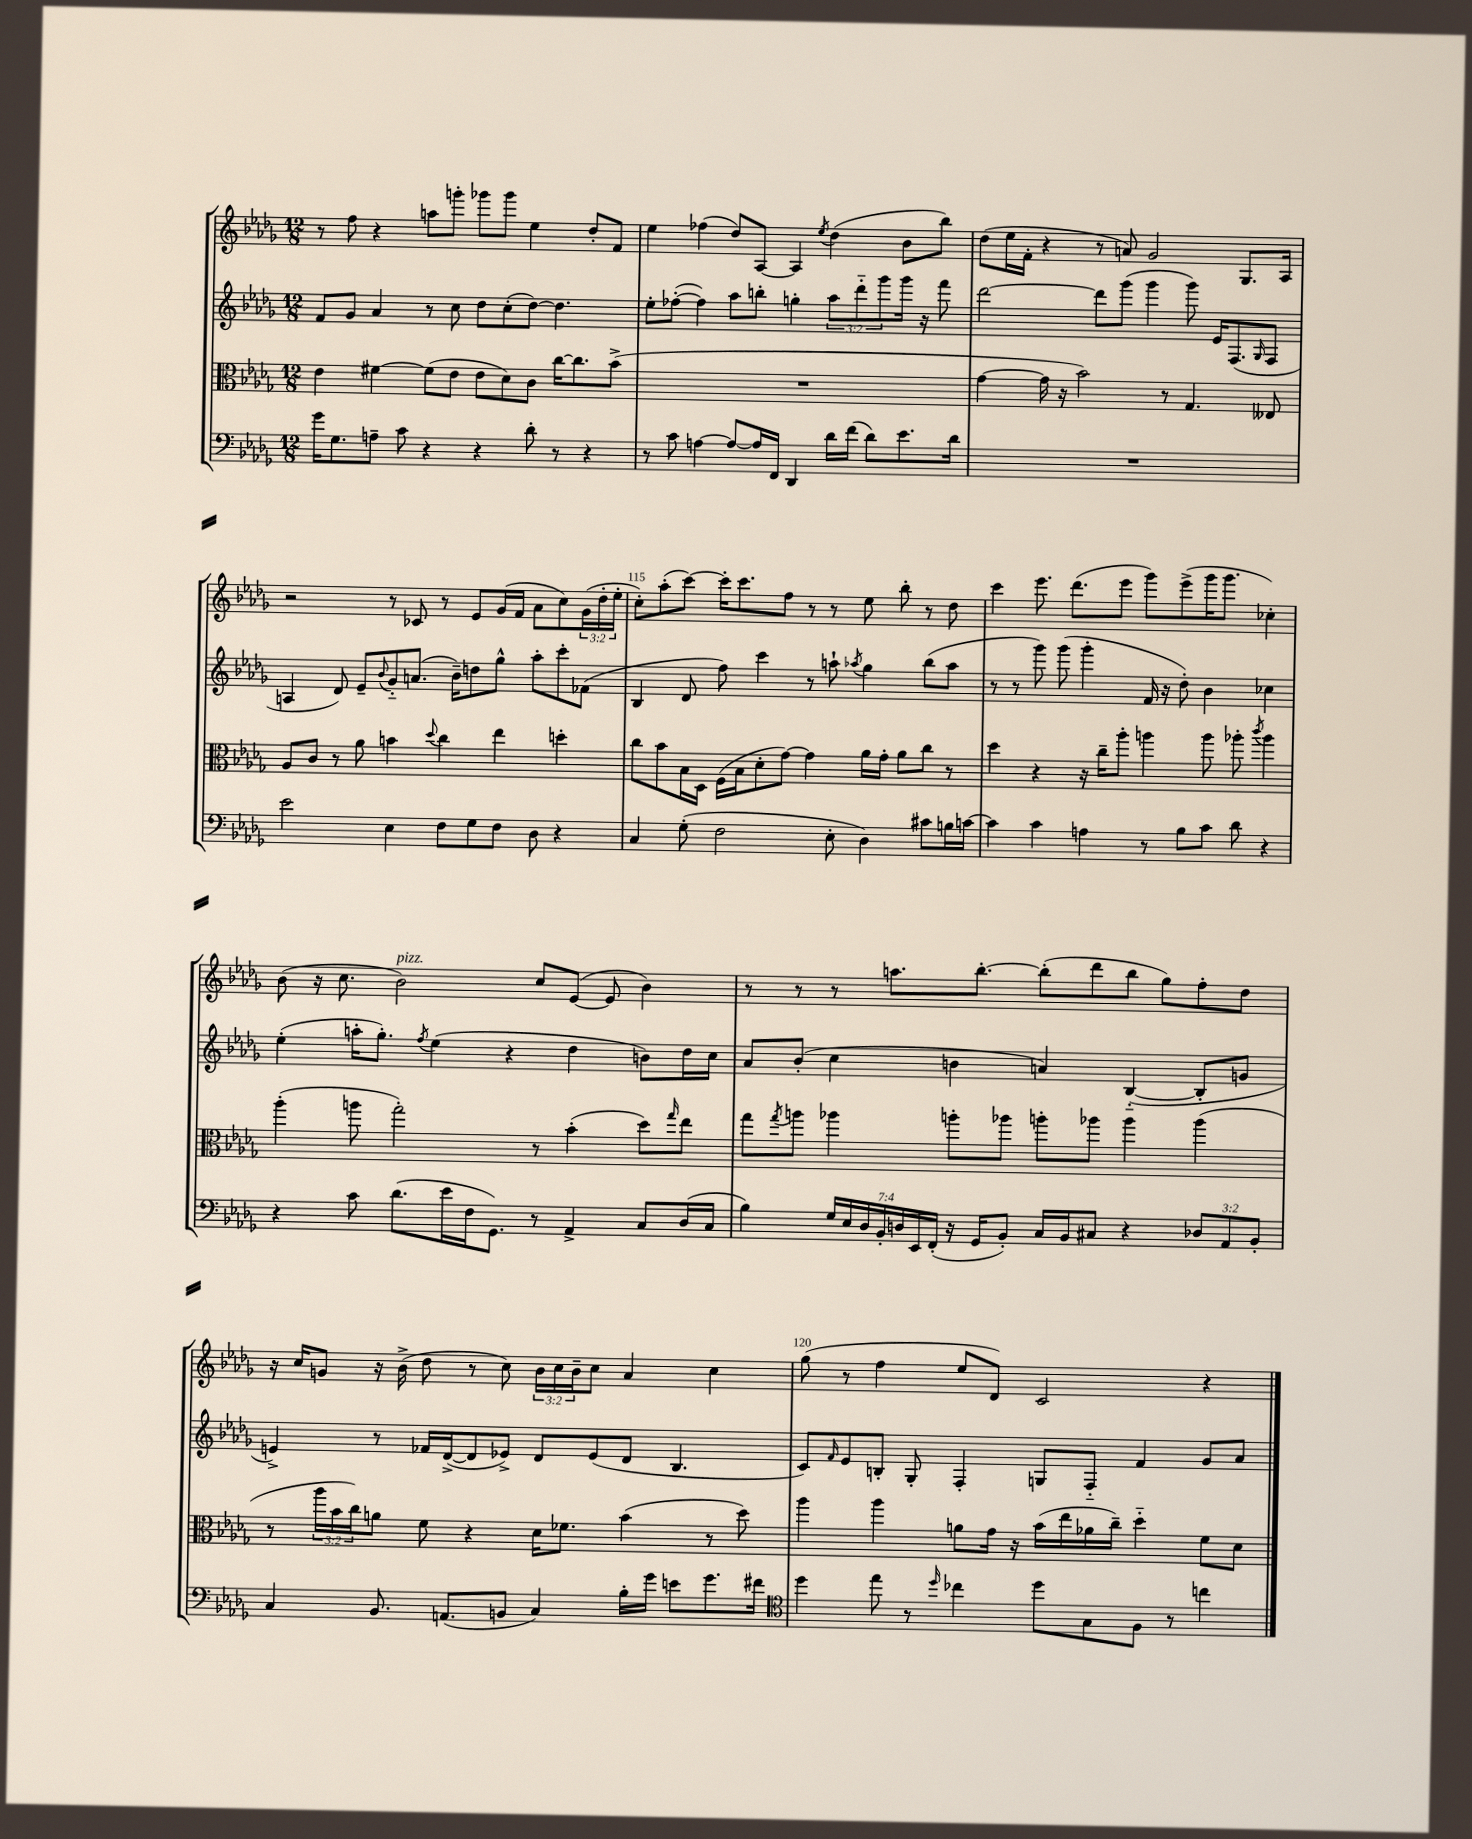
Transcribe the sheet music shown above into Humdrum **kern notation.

**kern	**kern	**kern	**kern
*staff4	*staff3	*staff2	*staff1
*clefF4	*clefC3	*clefG2	*clefG2
*k[b-e-a-d-g-]	*k[b-e-a-d-g-]	*k[b-e-a-d-g-]	*k[b-e-a-d-g-]
*M12/8	*M12/8	*M12/8	*M12/8
16g-	4e-	8f	8r
8.G-	.	.	.
.	.	8g-	8ff
8A~	[4f#	4a-	4r
8c	.	.	.
4r	(8f#]	8r	8aa
.	8e-	8cc	8ggg'
4r	8e-	8dd-	8ggg-
.	8d-)	(8cc'	8ggg-
8d-'	8c	[8dd-)	4ee-
8r	[16cc	4.dd-]	.
.	8.cc]	.	.
4r	.	.	8dd-'
.	(8b-^	.	8f
=	=	=	=
8r	1.r	8ee-'	4ee-
8c	.	([8ff-'	.
[4A	.	4ff-])	(4ff-
8A_	.	8aa-	8dd-)
16A]	.	8bb'	[8A-
16FF	.	.	.
4DD-	.	4gg'	4A-]
.	.	.	8qee-
16d-	.	12aa-	(4dd-
(16f	.	.	.
.	.	12ddd-'~	.
8d-)	.	.	.
.	.	12ggg-	.
8.e-	.	16ggg-	8b-
.	.	16r	.
.	.	8fff	8bb-)
16d-	.	.	.
=	=	=	=
1.r	[4g-	[2ddd-	(8dd-
.	.	.	16ee-
.	.	.	16f'
.	16g-]	.	4r
.	16r	.	.
.	2b-)	.	.
.	.	8ddd-]	8r
.	.	(8ggg-	8a)
.	.	4ggg-	2g-
.	8r	.	.
.	4.G-	8ggg-)	.
.	.	16e-	.
.	.	(8.F	.
.	.	.	8.G-
.	.	16qqG-	.
.	8E--	8F	.
.	.	.	16A-
=	=	=	=
2e-	8A-	4A	2r
.	8c	.	.
.	8r	8d-)	.
.	8a-	8e-~	.
.	.	8qqb-	.
4E-	4b	8g-'~	8r
.	.	(8.a	8c-
.	8qqdd-	.	.
8F	4cc	.	8r
.	.	16b-~)	.
8G-	.	8dd	8e-
8F	4ee-	8gg-^^	(16g-
.	.	.	16f
8D-	.	8aa-'	8a-
4r	4dd'	8ccc'	8cc)
.	.	(8f-	(24g-
.	.	.	24dd-'
.	.	.	24ee-'
=	=	=	=
4C	8cc	4B-	8cc')
.	8b-	.	(8aa-'
(8G-'	16B-	8d-	[8ccc)
.	16D-	.	.
2F	(16F	8ff)	16ccc']
.	16B-	.	8.ccc
.	8d-'	4ccc	.
.	[8g-)	.	8ff
.	4g-]	8r	8r
8E-'	.	8aa`	8r
.	.	8qaa-	.
4D-)	16a-	4gg-	8ee-
.	16g-'	.	.
.	8a-	.	8bb-'
8c#	8cc	(8bb-	8r
16B	8r	8aa-	8dd-
[16c	.	.	.
=	=	=	=
4c]	4dd-	8r	4ccc
.	.	8r	.
4c	4r	8ggg-)	8.eee-
.	.	(8ggg-	.
.	.	.	(8.ddd-
4A	16r	4ggg-'	.
.	16cc~	.	.
.	8aa-'	.	8eee-
8r	4aa	16f	8ggg-)
.	.	16r	.
8B-	.	8dd-')	(8eee-^
8c	8aa	4b-	16ggg-
.	.	.	8.ggg-
8d-	8aa-'	.	.
.	8qccc	.	.
4r	4aa-	4cc-	4cc-')
=	=	=	=
4r	(4aa-'	(4ee-'	(8b-
.	.	.	16r
.	.	.	8.cc
8c	8aa	16aa'	.
.	.	8.gg-')	.
(8.d-	2gg-')	.	2b-)
.	.	8qff	.
.	.	(4ee-	.
16e-	.	.	.
16F	.	.	.
8.GG-)	.	.	.
.	.	4r	.
8r	8r	.	8cc
4AA-^	(4b-'	4dd-	([8e-
.	.	.	8e-]
8C	8dd-)	8b)	4b-)
.	16qqgg-	.	.
(16D-	8ee-	16dd-	.
16C	.	16cc	.
=	=	=	=
4B-)	8gg-	8a-	8r
.	8qgg-	.	.
.	8aa	(8b-'	8r
28G-	4aa-	4cc	8r
28E-	.	.	.
28D-	.	.	.
28BB-'	.	.	.
.	.	.	8.aa
28D	.	.	.
28EE-	.	.	.
(28FF'	.	.	.
16r	8aa'	4b	.
16GG-	.	.	[8.bb-'
8BB-')	8aa-	.	.
16C	8aa'	4a)	(8bb-']
16BB-	.	.	.
8C#	8aa-	.	8ddd-
4r	4aa-	([4B-'~	8bb-
.	.	.	8gg-)
12D-	(4aa-	8B-']	8ff'
12AA-	.	.	.
.	.	8g	8dd-
12BB-'	.	.	.
=	=	=	=
4C	8r	4e^)	16r
.	.	.	16cc
.	24aa-	.	8g
.	24b-	.	.
.	24cc)	.	.
8.BB-	8a	8r	16r
.	.	.	(16b-^
.	8f	16f-	8dd-
(8.AA	.	([16d-^	.
.	4r	8d-]	8r
8BB	.	8e-^)	8cc)
4C)	16d-	8d-	24b-
.	.	.	24cc
.	8.f-	.	.
.	.	.	24b-~
.	.	(8e-	8cc
16B-'	(4b-	8d-	4a-
16g-	.	.	.
8e	.	4.B-	.
8.g-	8r	.	4cc
.	8dd-)	.	.
16f#	.	.	.
=	=	=	=
*clefC4	*	*	*
4dd-	4aa-	8c)	(8gg-
.	.	16qqf	.
.	.	8e-	8r
8ee-	4aa-	8B'	4ff
8r	.	8G-'	.
16qqdd-	.	.	.
4cc-	8a	4F'	8ee-
.	16g-	.	8d-)
.	16r	.	.
8dd-	(16b-	8G	2c
.	16ee-	.	.
8G-	16a-	8F'~	.
.	16cc~)	.	.
8F	4dd-'~	4f	.
8r	.	.	.
4cc	8f	8g-	4r
.	8d-	8a-	.
==	==	==	==
*-	*-	*-	*-
